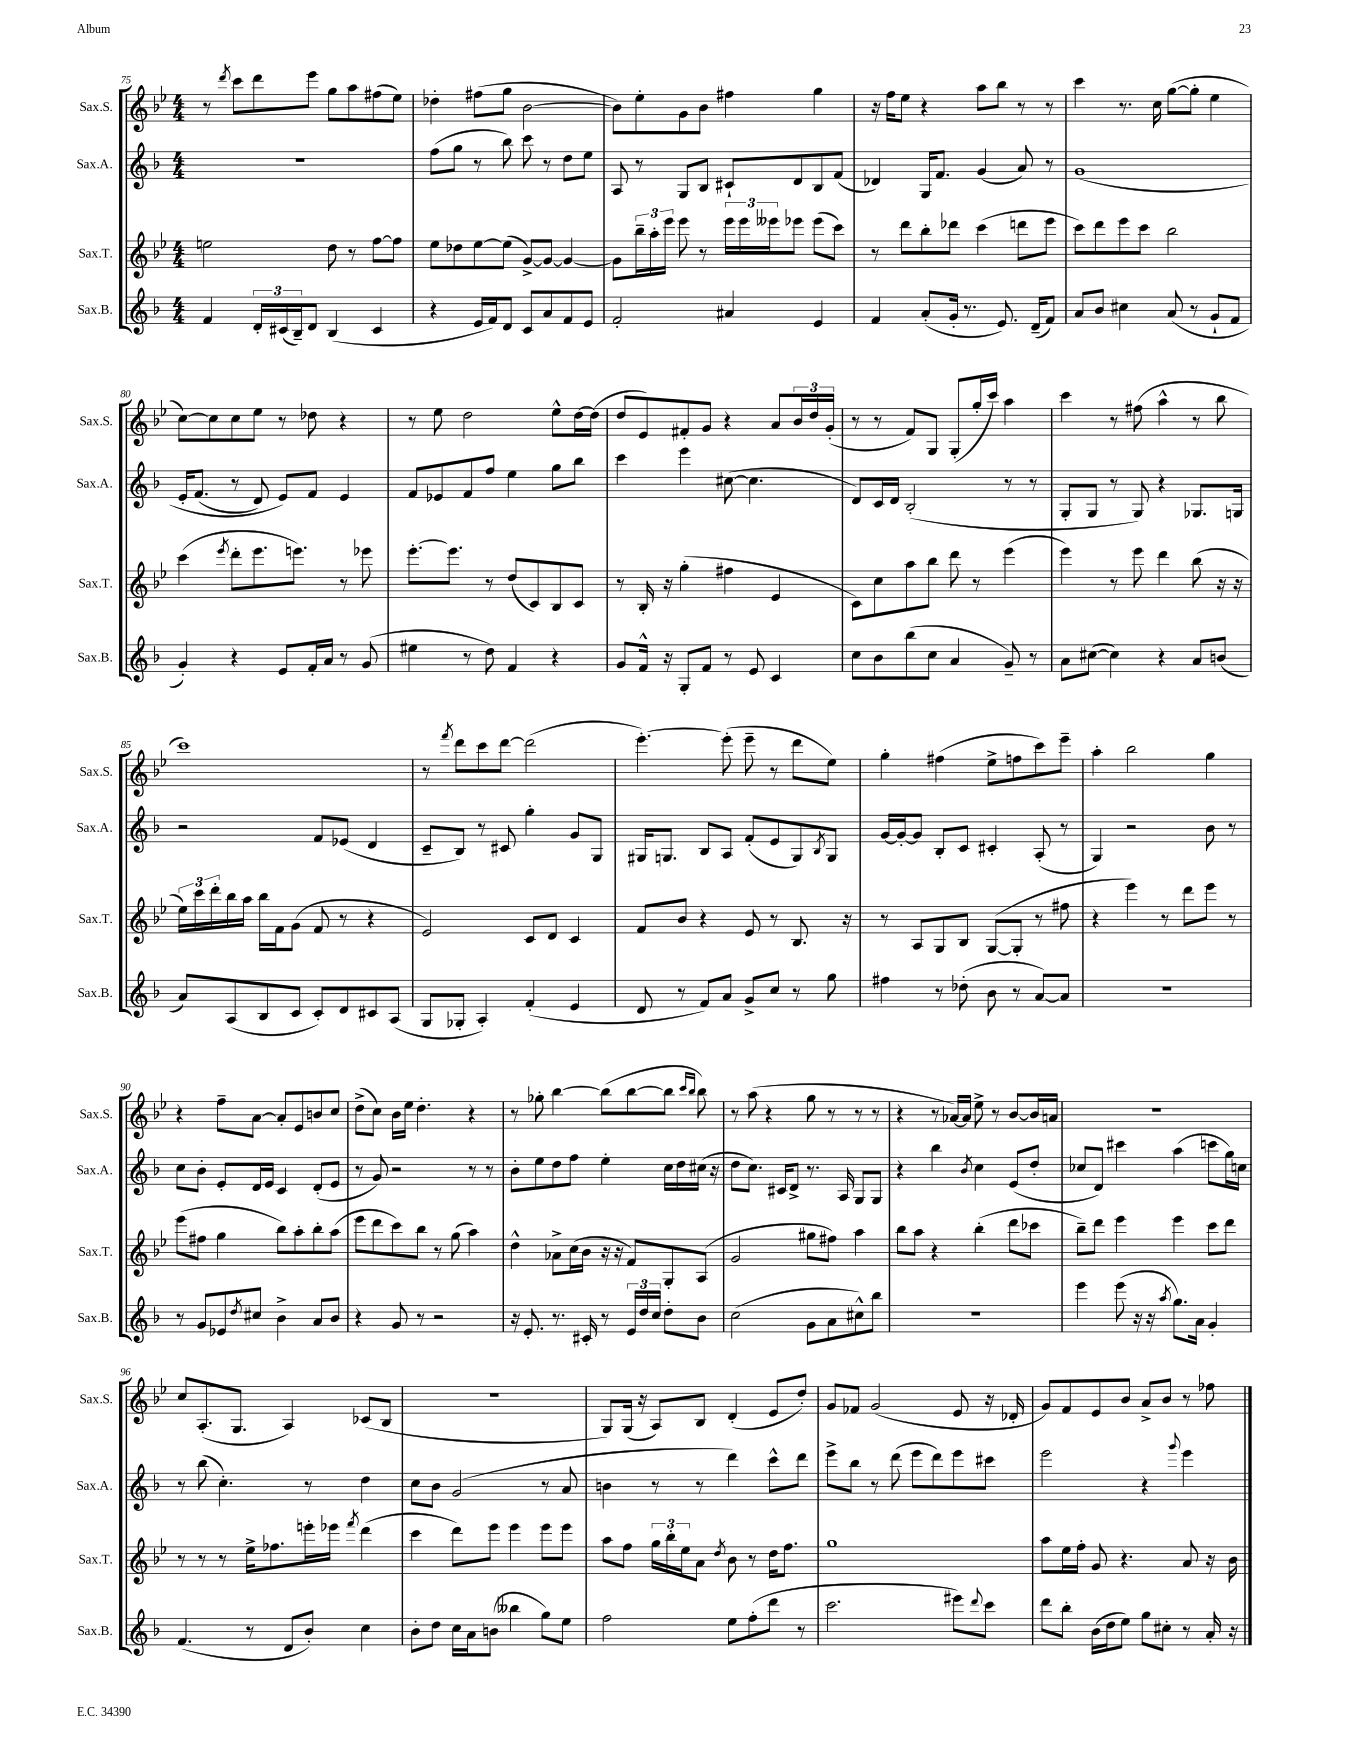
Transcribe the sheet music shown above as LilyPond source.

<<
\new StaffGroup <<
\new Staff = "s0" \with { instrumentName = "Sax.S." shortInstrumentName = "Sax.S." } {
    \clef treble \key bes \major \numericTimeSignature \time 4/4
    r8 \acciaccatura { d'''8 } c'''8 d'''8 ees'''8 g''8 a''8 fis''8( ees''8) |
    des''4-. fis''8( g''8 bes'2~ |
    bes'8) ees''8-. g'8 bes'8 fis''4 g''4 |
    r16 f''16 ees''8 r4 a''8 bes''8 r8 r8 |
    c'''4 r8. c''16 g''8~( g''8-. ees''4 |
    c''8~) c''8 c''8 ees''8 r8 des''8 r4 |
    r8 ees''8 d''2 ees''8-^ d''16~ d''16( |
    d''8 ees'8) fis'8-. g'8 r4 a'8 \tuplet 3/2 { bes'16 d''16 g'16-.( } |
    r8 r8 f'8) g8 g8-.( g''16-. c'''16) a''4 |
    c'''4 r8 fis''8( a''4-^ r8 bes''8 |
    c'''1) |
    r8 \acciaccatura { f'''8 } d'''8 c'''8 d'''8~ d'''2( |
    ees'''4.~-.) ees'''8-.( ees'''8-- r8 d'''8 ees''8) |
    g''4-. fis''4( ees''8-> f''8 c'''8) ees'''8-- |
    a''4-. bes''2 g''4 |
    r4 f''8-- a'8~ a'8-. ees'8 b'8 c''8 |
    d''8->( c''8) bes'16 ees''16 d''4.-. r4 |
    r8 ges''8-. bes''4~ bes''8( bes''8~ bes''8 \grace { c'''16 bes''16 } bes''8) |
    r8 a''8( r4 g''8 r8 r8 r8 |
    r4 r8 aes'16~) aes'16 ees''8-> r8 bes'8~ bes'16 a'16 |
    R1 |
    c''8 a8.-.( g8. a4) ces'8( bes8 |
    R1 |
    g8) g16( r16 a8) bes8 d'4-.( ees'8 d''8-.) |
    g'8 fes'8 g'2( ees'8 r16 des'16-. |
    g'8) f'8 ees'8 bes'8 a'8-> bes'8 r8 fes''8 \bar "|." |
}
\new Staff = "s1" \with { instrumentName = "Sax.A." shortInstrumentName = "Sax.A." } {
    \clef treble \key f \major \numericTimeSignature \time 4/4
    R1 |
    f''8( g''8 r8 bes''8) c'''8 r8 d''8 e''8 |
    a8 r8 g8 bes8 cis'8-! d'8 bes8 f'8( |
    des'4) g16 f'8. g'4( a'8) r8 |
    g'1\( |
    e'16-. f'8.( r8 d'8) e'8\) f'8 e'4 |
    f'8 ees'8 f'8 f''8 e''4 g''8 bes''8 |
    c'''4 e'''4 cis''8~( cis''4. |
    d'8) c'16 d'16 bes2-.( r8 r8 |
    g8-. g8 r8 g8) r4 ges8. g16 |
    r2 f'8 ees'8( d'4 |
    c'8-- bes8) r8 cis'8 g''4-. g'8 g8 |
    gis16 g8. bes8 a8 f'8-.( e'8 g8) \acciaccatura { bes8 } g8 |
    g'16~ g'16~-. g'8 bes8-. c'8 cis'4-. a8-.( r8 |
    g4) r2 bes'8 r8 |
    c''8 bes'8-. e'8-. d'16 e'16 c'4 d'8-.( e'8 |
    r8 g'8) r2 r8 r8 |
    bes'8-. e''8 d''8 f''8 e''4-. c''16 d''16 cis''16( r16 |
    d''8 c''8.) cis'16 d'8-> r8. a16 g8 g8 |
    r4 bes''4 \acciaccatura { bes'8 } c''4 e'8( d''8-. |
    ces''8 d'8) cis'''4 a''4( c'''8 g''16) c''16 |
    r8 bes''8( c''4.-.) r8 d''4 |
    c''8 bes'8 g'2( r8 a'8 |
    b'4 r8 r8 d'''4) c'''8-^ d'''8 |
    e'''8-> bes''8 r8 d'''8( e'''8 d'''8) e'''8 cis'''8 |
    e'''2 r4 \appoggiatura { g'''8 } e'''4 \bar "|." |
}
\new Staff = "s2" \with { instrumentName = "Sax.T." shortInstrumentName = "Sax.T." } {
    \clef treble \key bes \major \numericTimeSignature \time 4/4
    e''2 d''8 r8 f''8~ f''8 |
    ees''8 des''8 ees''8~ ees''8( g'8~->) g'8~ g'4~ |
    g'8 \tuplet 3/2 { bes''16-- a''16-. ees'''16 } ees'''8 r8 \tuplet 3/2 { ees'''16 ees'''16 eeses'''16 } ees'''8 ees'''8( c'''8) |
    r8 d'''8 bes''8-. des'''8 c'''4( d'''8 ees'''8 |
    c'''8) d'''8 ees'''8 c'''8 bes''2 |
    c'''4( \acciaccatura { ees'''8 } d'''8-. ees'''8. e'''8.) r8 ees'''8 |
    ees'''8.~-. ees'''8. r8 d''8( c'8) bes8 c'8 |
    r8 bes16-. r16 g''4-.( fis''4 ees'4 |
    c'8) c''8 a''8 bes''8 d'''8 r8 ees'''4( |
    ees'''4) r8 ees'''8 d'''4 bes''8( r16 r16 |
    \tuplet 3/2 { ees''16) c'''16 d'''16-. } bes''16 a''16 bes''16 f'16 g'8( f'8 r8 r4 |
    ees'2) c'8 d'8 c'4 |
    f'8 bes'8 r4 ees'8 r8 bes8. r16 |
    r8 a8 g8 bes8 g8~( g8-. r8 fis''8 |
    r4 ees'''4) r8 d'''8 ees'''8 r8 |
    ees'''8( fis''8 g''4 bes''8) a''8-. bes''8-. a''8( |
    ees'''8 d'''8 c'''8) bes''8 r8 g''8( a''4) |
    d''4-^ aes'8-> c''16( bes'16 r16 r16 f'8) g8-. a8( |
    g'2 gis''8 fis''8) a''4 |
    bes''8 a''8 r4 bes''4-.( d'''8 ces'''8 |
    bes''8--) d'''8 ees'''4 ees'''4 c'''8 d'''8 |
    r8 r8 r8 ees''16-> fes''8. e'''16-. ees'''16 \acciaccatura { f'''8 } d'''4( |
    c'''4 d'''8) ees'''8 ees'''4 ees'''8 ees'''8 |
    a''8 f''8 \tuplet 3/2 { g''16 bes''16-. ees''16 } a'8 \acciaccatura { d''8 } bes'8 r8 d''16 f''8. |
    g''1 |
    a''8 ees''16 f''16-. g'8 r4. a'8 r16 bes'16 \bar "|." |
}
\new Staff = "s3" \with { instrumentName = "Sax.B." shortInstrumentName = "Sax.B." } {
    \clef treble \key f \major \numericTimeSignature \time 4/4
    f'4 \tuplet 3/2 { d'16-. cis'16( bes16--) } d'8 bes4( cis'4 |
    r4 e'16 f'16) d'8 c'8 a'8 f'8 e'8 |
    f'2-. ais'4 e'4 |
    f'4 a'8-.( g'16-. r8. e'8.) d'16--( f'8) |
    a'8 bes'8 cis''4 a'8( r8 g'8-! f'8 |
    g'4-.) r4 e'8 f'16-. a'16 r8 g'8( |
    eis''4 r8 d''8) f'4 r4 |
    g'8 f'16-^ r16 g8-. f'8 r8 e'8 c'4 |
    c''8 bes'8 bes''8( c''8 a'4 g'8--) r8 |
    a'8 cis''8~( cis''4) r4 a'8 b'8( |
    a'8) a8( bes8 c'8 c'8-.) d'8 cis'8 a8( |
    g8 ges8-. a4-.) f'4-.( e'4 |
    d'8 r8 f'8) a'8 g'8-> c''8 r8 g''8 |
    fis''4 r8 des''8-.( bes'8 r8 a'8~) a'8 |
    R1 |
    r8 g'8 ees'8 \acciaccatura { d''8 } cis''8 bes'4-> a'8 bes'8 |
    r4 g'8 r8 r2 |
    r16 e'8.-. r8. cis'16-. r8 \tuplet 3/2 { e'16 d''16 c''16 } d''8-. bes'8 |
    c''2( g'8 a'8 cis''8-^) bes''8 |
    R1 |
    e'''4 e'''8( r16 r16 \acciaccatura { a''8 } g''8.) a'16 g'4-. |
    f'4.( r8 d'8 bes'8-.) c''4 |
    bes'8-. d''8 c''16 a'16 b'8( beses''4 g''8) e''8 |
    f''2 e''8 f''8-.( d'''8 r8 |
    c'''2. eis'''8) \appoggiatura { d'''8 } c'''8 |
    d'''8 bes''8-. bes'16( d''16 e''8) g''8 cis''8-. r8 a'16-. r16 \bar "|." |
}
>>
>>
\layout { \context { \Score currentBarNumber = #75 } }
